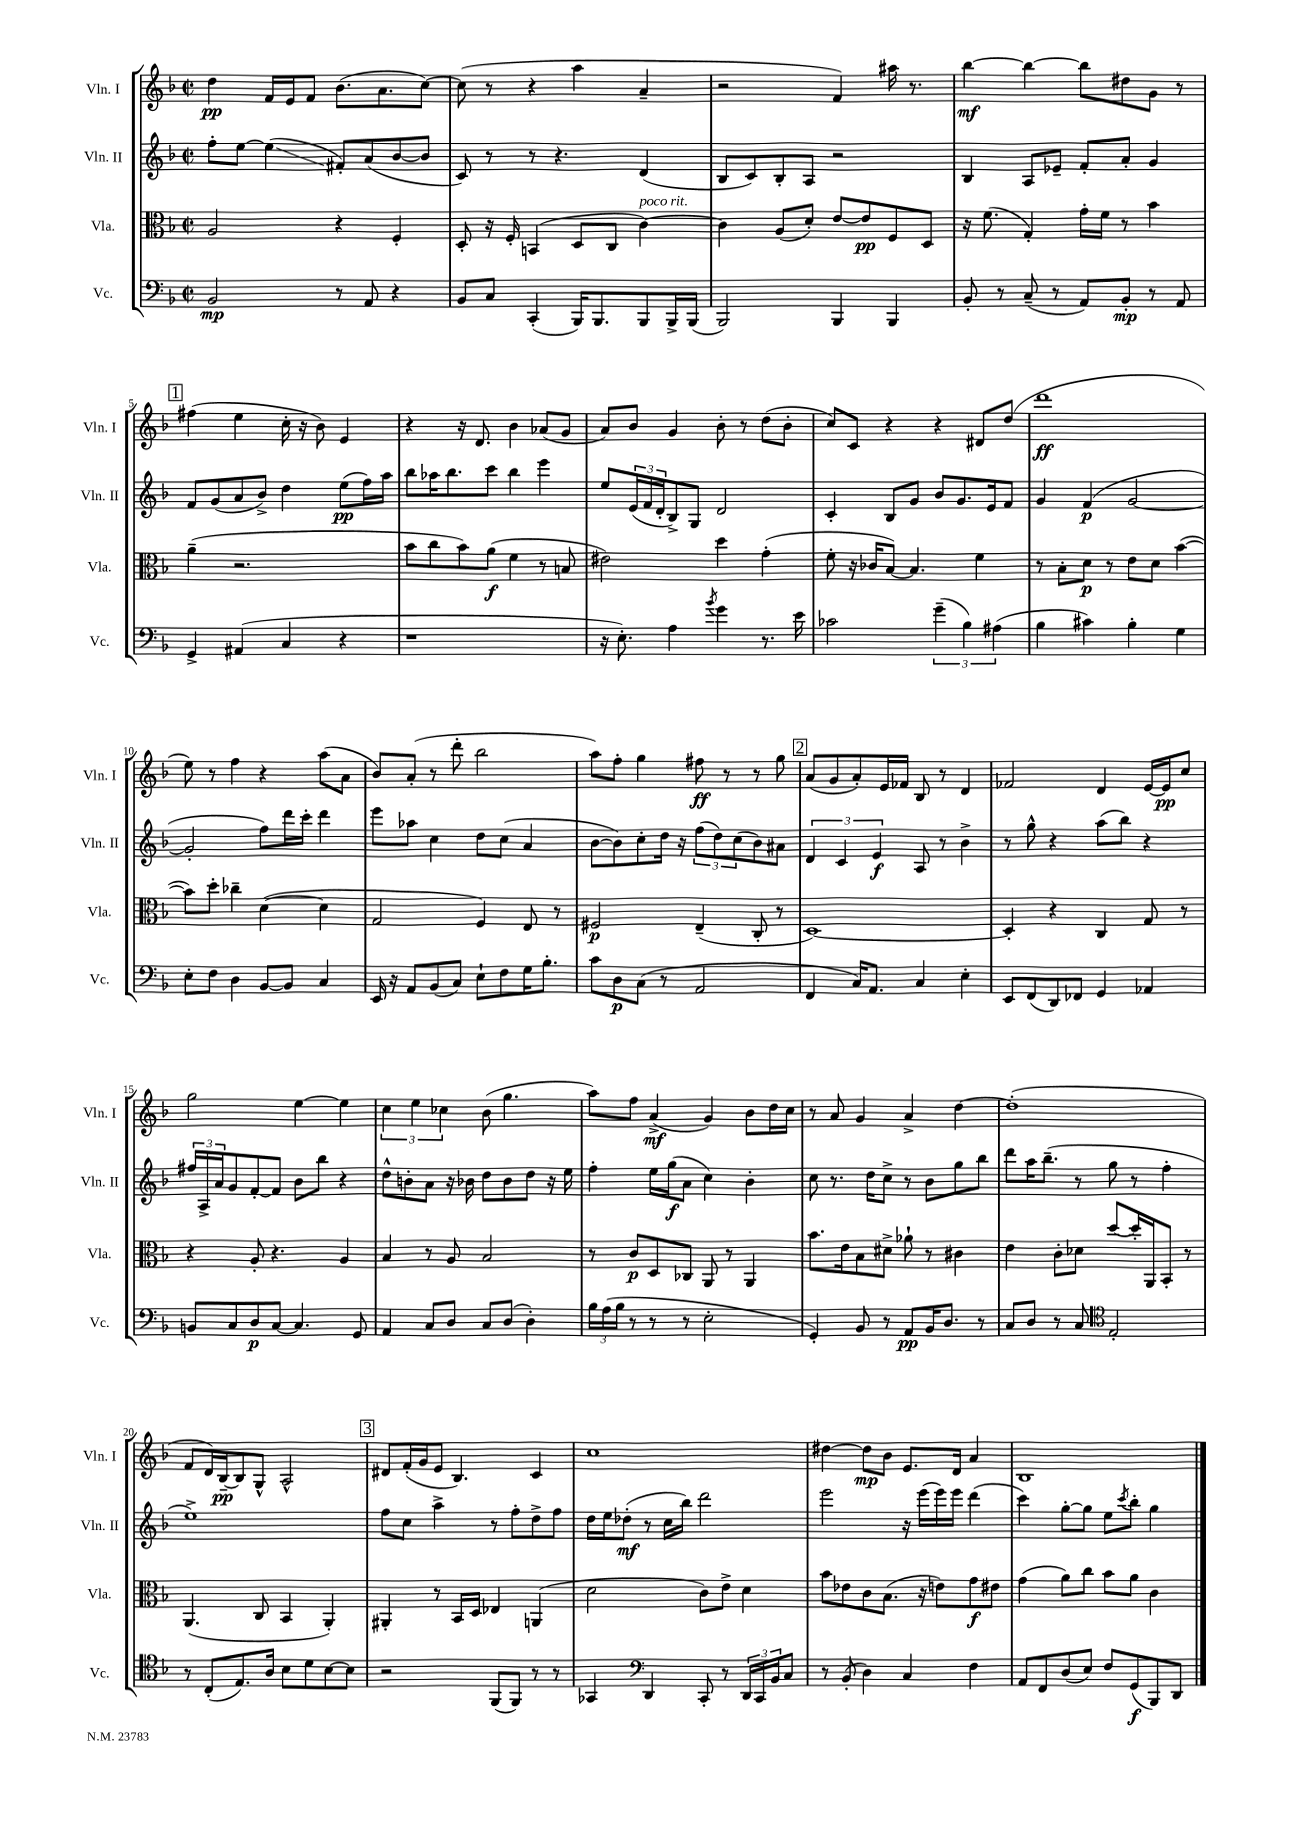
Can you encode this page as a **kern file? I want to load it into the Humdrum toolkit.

**kern	**kern	**kern	**kern
*staff4	*staff3	*staff2	*staff1
*clefF4	*clefC3	*clefG2	*clefG2
*k[b-]	*k[b-]	*k[b-]	*k[b-]
*M2/2	*M2/2	*M2/2	*M2/2
*met(c|)	*met(c|)	*met(c|)	*met(c|)
2BB-/	2A/	8ff'\L	4dd\
.	.	[8ee\J	.
.	.	(4ee\]	16f/LL
.	.	.	16e/J
.	.	.	8f/J
8r	4r	8f#'/L)	(8.b-\L
8AA/	.	(8a/	.
.	.	.	8.a\
4r	4F'/	[8b-/	.
.	.	8b-/]J	[8cc\J)
=	=	=	=
8BB-/L	8D'/	8c/)	(8cc\]
8C/J	16r	8r	8r
.	16F'/	.	.
(4CC'/	(4BB/	8r	4r
.	.	4.r	.
16BBB-/LK)	8D/L	.	4aa\
8.BBB-/	.	.	.
.	8C/J	.	.
8BBB-/	[4c\)	(4d/	4a~/
16BBB-^/L	.	.	.
(16BBB-/JJ	.	.	.
=	=	=	=
2BBB-/)	4c\]	8B-/L	2r
.	.	8c/)	.
.	(8A/L	8B-'/	.
.	8d'/J)	8A/J	.
4BBB-/	[8e/L	2r	4f/)
.	8e/]	.	.
4BBB-/	8F/	.	16aa#\
.	.	.	8.r
.	8D/J	.	.
=	=	=	=
8BB-'/	16r	4B-/	[4bb-\
.	(8.f\	.	.
8r	.	.	.
(8C~/	4G'/)	8A/L	4bb-\_
8r	.	8e-~/J	.
8AA/L)	16g'\LL	8f'/L	8bb-\]L
.	16f\JJ	.	.
8BB-'/J	8r	8a'/J	8dd#\
8r	4b-\	4g/	8g\J
8AA/	.	.	8r
=	=	=	=
4GG^/	(4a~\	8f/L	(4ff#\
.	.	(8g/	.
(4AA#/	2.r	8a/	4ee\
.	.	8b-^/J)	.
4C/	.	4dd\	16cc'\
.	.	.	16r
.	.	.	8b-\)
4r	.	(8ee\L	4e/
.	.	16ff\L)	.
.	.	16aa\JJ	.
=	=	=	=
1r	8b-\L	8bb-\L	4r
.	8cc\	16aa-\K	.
.	.	8.bb-\	.
.	8b-\)	.	16r
.	.	.	8.d/
.	(8a\J	8ccc\J	.
.	4f\	4bb-\	4b-\
.	8r	4eee\	(8a-/L
.	8B/	.	8g/J
=	=	=	=
16r	2e#\)	8ee/L	8a/L)
8.E'\)	.	.	.
.	.	(24e/L	8b-/J
.	.	24f/	.
.	.	24d'/J	.
4A\	.	8B-^/)	4g/
.	.	8G/J	.
8qb-/	.	.	.
4g\	4dd\	2d/	8b-'\
.	.	.	8r
8.r	(4g'\	.	(8dd\L
.	.	.	8b-'\J
16e\	.	.	.
=	=	=	=
2c-\	8f'\	4c'/	8cc/L)
.	16r	.	8c/J
.	16c-/LK	.	.
.	[8B-/J)	8B-/L	4r
.	4.B-/]	8g/J	.
(6g~\	.	8b-/L	4r
.	.	8.g/	.
6B-\)	.	.	.
.	4f\	.	8d#/L
.	.	16e/k	.
(6A#\	.	.	.
.	.	8f/J	(8dd/J
=	=	=	=
4B-\	8r	4g/	1ddd
.	8B-'\L	.	.
4c#\)	8d\J	(4f/	.
.	8r	.	.
4B-'\	8e\L	[2g/	.
.	8d\J	.	.
4G\	([4b-\	.	.
=	=	=	=
8E'\L	8b-\]L)	2g'/]	8ee\)
8F\J	8dd'\J	.	8r
4D\	4cc-~\	.	4ff\
[8BB-/L	([4d\	8ff\L)	4r
8BB-/]J	.	16ddd\L	.
.	.	16ccc'\JJ	.
4C/	4d\]	4ddd\	(8aa\L
.	.	.	8a\J
=	=	=	=
16EE/	2G/	8eee\L	8b-/L)
16r	.	.	.
8AA/L	.	8aa-\J	(8a'/J
(8BB-/	.	4cc\	8r
8C/J)	.	.	8ddd'\
8E`\L	4F/)	8dd\L	2bb-\
8F\	.	(8cc\J	.
16G\K	8E/	4a/	.
8.B-'\J	.	.	.
.	8r	.	.
=	=	=	=
8c\L	2F#/	[8b-\L	8aa\L)
8D\	.	8b-\])	8ff'\J
(8C\J	.	8cc'\	4gg\
8r	.	16dd\Jk	.
.	.	16r	.
2AA/	(4E~/	(12ff\L	8ff#\
.	.	12dd\)	.
.	.	.	8r
.	.	(12cc\	.
.	8C'/	8b-\)	8r
.	8r	8a#\J	8gg\
=	=	=	=
4FF/	[1D)	6d/	(8a/L
.	.	.	8g/
.	.	6c/	.
16C/LK)	.	.	8a'/)
8.AA/J	.	.	.
.	.	6e/	.
.	.	.	16e/L
.	.	.	16f-/JJ
4C/	.	8A/	8B-/
.	.	8r	8r
4E'\	.	4b-^\	4d/
=	=	=	=
8EE/L	4D'/]	8r	2f-/
(8FF/	.	8gg^^\	.
8DD/)	4r	4r	.
8FF-/J	.	.	.
4GG/	4C/	(8aa\L	4d/
.	.	8bb-\J)	.
4AA-/	8G/	4r	[16e/LL
.	.	.	16e/]J
.	8r	.	8cc/J
=	=	=	=
8BB/L	4r	24ff#/LL	2gg\
.	.	24A^/	.
.	.	24a/J	.
8C/	.	8g/	.
8D/	8A'/	[8f'/	.
[8C/J	4.r	8f/]J	.
4.C/]	.	8b-\L	[4ee\
.	.	8bb-\J	.
.	4A/	4r	4ee\]
8GG/	.	.	.
=	=	=	=
4AA/	4B-/	8dd^^\L	6cc\
.	.	8b'\	.
.	.	.	6ee\
8C/L	8r	8a\J	.
.	.	.	6cc-\
8D/J	8A/	16r	.
.	.	16b-\	.
8C/L	2B-/	8dd\L	(8b-\
(8D/J	.	8b-\	4.gg\
4D'\)	.	8dd\J	.
.	.	16r	.
.	.	16ee\	.
=	=	=	=
24B-\LL	8r	4ff'\	8aa\L)
(24A\	.	.	.
24B-\JJ	.	.	.
8r	8c/L	.	8ff\J
8r	8D/	16ee\LL	(4a^/
.	.	(16gg\J	.
8r	8C-/J	8a\J	.
2E'\	8AA/	4cc\)	4g/)
.	8r	.	.
.	4AA/	4b-'\	8b-\L
.	.	.	16dd\L
.	.	.	16cc\JJ
=	=	=	=
4GG'/)	8.b-\L	8cc\	8r
.	.	8.r	8a/
.	16e\k	.	.
8BB-/	8B-\	.	4g/
.	.	16dd\LK	.
8r	8d#^\J	8cc^\J	.
8AA/L	8a-`\	8r	4a^/
16BB-/K	8r	8b-\L	.
8.D/J	.	.	.
.	4c#\	8gg\	[4dd\
8r	.	8bb-\J	.
=	=	=	=
8C/L	4e\	8ddd\L	(1dd']
8D/J	.	16aa\K	.
.	.	(8.bb-~\J	.
8r	8c'\L	.	.
8C/	8d-\J	8r	.
*clefC4	*	*	*
2E'/	[8dd/L	8gg\	.
.	16dd'/]L	8r	.
.	16AA/J	.	.
.	8BB-'/J	4ff'\	.
.	8r	.	.
=	=	=	=
8r	(4.AA/	1ee^)	8f/L
(8C'/L	.	.	16d/L)
.	.	.	[16B-~/J
8.E/)	.	.	8B-/]
.	8C/	.	8G^^/J
16A/Jk	.	.	.
8B-\L	4BB-/	.	2A^^/
8d\	.	.	.
[8B-\	4AA'/)	.	.
8B-\]J	.	.	.
=	=	=	=
2r	4AA#'/	8ff\L	8d#/L
.	.	8cc\J	(16f'/L
.	.	.	16g/J
.	8r	4aa^\	8e/J
.	16BB-/LL	.	4.B-/)
.	16D/JJ	.	.
(8FF/L	4E-/	8r	.
8FF/J)	.	8ff'\L	.
8r	(4AA/	8dd^\	4c/
8r	.	8ff\J	.
=	=	=	=
4GG-/	2d\	16dd\LL	1cc
.	.	16ee\J	.
.	.	(8dd-'\J	.
*clefF4	*	*	*
4DD/	.	8r	.
.	.	16cc\LL	.
.	.	16bb-\JJ)	.
8CC'/	8c\L)	2ddd\	.
8r	8e^\J	.	.
24DD/LL	4d\	.	.
24CC/	.	.	.
24BB-/J	.	.	.
8C/J	.	.	.
=	=	=	=
8r	8b-\L	2eee\	[4dd#\
(8BB-'/	8e-\	.	.
4D\)	8c\	.	8dd#\]L
.	(8.B-\J	.	8b-\J
4C/	.	16r	8.e/L
.	16r	(16eee\LL	.
.	8e\L)	16eee\)	.
.	.	16eee\JJ	16d/Jk
4F\	8g\	(4ddd\	4a/
.	8e#\J	.	.
=	=	=	=
8AA/L	(4g\	4ccc\)	1B-
8FF/	.	.	.
(8D/	8a\L)	[8gg'\L	.
8E/J)	8cc\J	8gg\]J	.
8F/L	8b-\L	8ee\L	.
.	.	8qccc/	.
(8GG/	8a\J	8bb-'\J	.
8BBB-/)	4c\	4gg\	.
8DD/J	.	.	.
==	==	==	==
*-	*-	*-	*-
